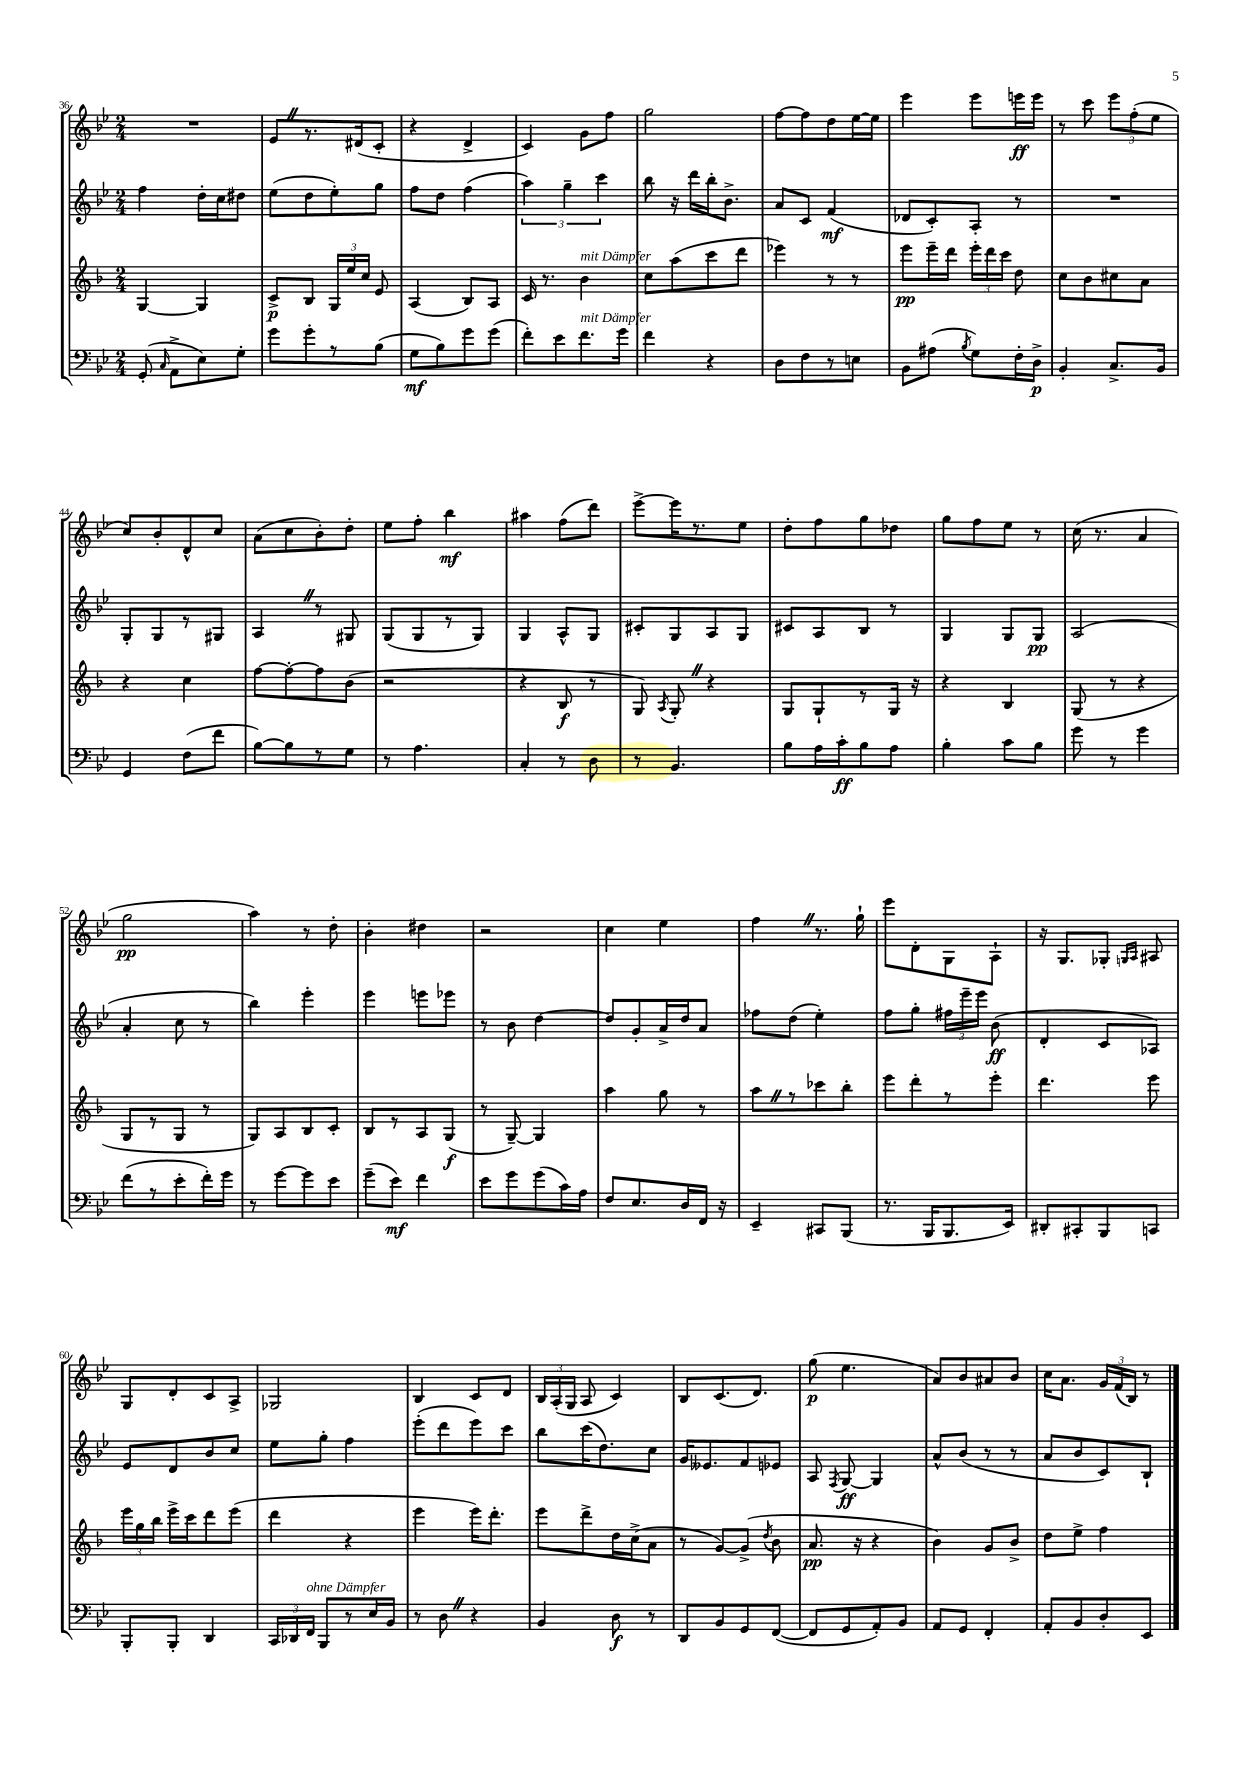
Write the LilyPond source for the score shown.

<<
\new StaffGroup <<
\new Staff = "s0" {
    \clef treble \key bes \major \numericTimeSignature \time 2/4
    \autoBeamOff R2 |
    ees'8[ \once \override BreathingSign.text = \markup { \musicglyph "scripts.caesura.straight" } \breathe r8. dis'16( c'8]-. |
    r4 d'4-> |
    c'4) g'8[ f''8] |
    g''2 |
    f''8[~ f''8 d''8 ees''16~ ees''16] |
    ees'''4 ees'''8[ e'''16\ff e'''16] |
    r8 c'''8 \tuplet 3/2 { ees'''8[ f''8-.( ees''8] } |
    c''8[) bes'8-. d'8-^ c''8] |
    a'8[( c''8 bes'8-.) d''8]-. |
    ees''8[ f''8]-. bes''4\mf |
    ais''4 f''8[( d'''8]) |
    ees'''8[~-> ees'''16 r8. ees''8] |
    d''8[-. f''8 g''8 des''8] |
    g''8[ f''8 ees''8] r8 |
    c''16( r8. a'4 |
    g''2\pp |
    a''4) r8 d''8-. |
    bes'4-. dis''4 |
    r2 |
    c''4 ees''4 |
    f''4 \once \override BreathingSign.text = \markup { \musicglyph "scripts.caesura.straight" } \breathe r8. g''16-! |
    ees'''8[ d'8-. g8 a8]-! |
    r16 g8.[ ges8]-. \grace { g16[ a16] } ais8 |
    g8[ d'8-. c'8 a8]-> |
    ges2 |
    bes4 c'8[ d'8] |
    \tuplet 3/2 { bes16[ a16-.( g16] } a8 c'4) |
    bes8[ c'8.( d'8.]) |
    g''8\p( ees''4. |
    a'8[) bes'8 ais'8 bes'8] |
    c''16[ a'8.] \tuplet 3/2 { g'16[ f'16( bes16]) } r8 \bar "|." |
}
\new Staff = "s1" {
    \clef treble \key bes \major \numericTimeSignature \time 2/4
    \autoBeamOff f''4 d''16[-. c''16 dis''8] |
    ees''8[( d''8 ees''8-.) g''8] |
    f''8[ d''8] f''4( |
    \tuplet 3/2 { a''4) g''4-- c'''4 } |
    bes''8 r16 d'''16[ bes''16-. bes'8.]-> |
    a'8[ c'8] f'4\mf( |
    des'8[ c'8-.) a8]-. r8 |
    R2 |
    g8[-. g8 r8 gis8] |
    a4 \once \override BreathingSign.text = \markup { \musicglyph "scripts.caesura.straight" } \breathe r8 gis8 |
    g8[( g8 r8 g8]) |
    g4 a8[-^ g8] |
    cis'8[-. g8 a8 g8] |
    cis'8[ a8 bes8] r8 |
    g4 g8[ g8]\pp |
    a2( |
    a'4-. c''8 r8 |
    bes''4) ees'''4-. |
    ees'''4 e'''8[ ees'''8] |
    r8 bes'8 d''4~ |
    d''8[ g'8-. a'16-> d''16 a'8] |
    fes''8[ d''8]( ees''4-.) |
    f''8[ g''8]-. \tuplet 3/2 { fis''16[ ees'''16-- ees'''16] } bes'8\ff( |
    d'4-. c'8[ aes8]) |
    ees'8[ d'8 bes'8 c''8] |
    ees''8[ g''8]-. f''4 |
    ees'''8[-.( d'''8 ees'''8) c'''8] |
    bes''8[ c'''16( d''8.) c''8] |
    g'16[ eeses'8. f'8 ees'8] |
    a8 \acciaccatura { f8 } g8~\ff g4 |
    a'8[-^ bes'8]( r8 r8 |
    a'8[ bes'8 c'8) bes8]-! \bar "|." |
}
\new Staff = "s2" {
    \clef treble \key f \major \numericTimeSignature \time 2/4
    \autoBeamOff g4~ g4 |
    c'8[->\p bes8] \tuplet 3/2 { g16[ e''16 c''16] } e'8 |
    a4( bes8[) a8] |
    c'16 r8. bes'4^\markup { \italic "mit Dämpfer" } |
    c''8[ a''8( c'''8 d'''8] |
    ees'''4) r8 r8 |
    e'''8[\pp e'''16-- d'''16] \tuplet 3/2 { e'''16[-. d'''16 c'''16] } d''8 |
    c''8[ bes'8 cis''8 a'8] |
    r4 c''4 |
    f''8[~ f''8~-. f''8 bes'8]( |
    r2 |
    r4 bes8\f r8 |
    g8) \acciaccatura { a8 } g8-. \once \override BreathingSign.text = \markup { \musicglyph "scripts.caesura.straight" } \breathe r4 |
    g8[ g8-! r8 g16] r16 |
    r4 bes4 |
    g8( r8 r4 |
    g8[ r8 g8] r8 |
    g8[) a8 bes8 c'8]-. |
    bes8[ r8 a8 g8]\f( |
    r8 g8~--) g4 |
    a''4 g''8 r8 |
    a''8[ \once \override BreathingSign.text = \markup { \musicglyph "scripts.caesura.straight" } \breathe r8 ces'''8 bes''8]-. |
    e'''8[ d'''8-. r8 e'''8]-. |
    d'''4. e'''8 |
    \tuplet 3/2 { e'''16[ g''16 bes''16] } e'''16[-> c'''16 d'''8 e'''8]( |
    d'''4 r4 |
    e'''4 e'''16[) d'''8.]-. |
    e'''8[ d'''8-> d''16 c''16->( a'8] |
    r8 g'8[~) g'8]->( \acciaccatura { d''8 } bes'8 |
    a'8.\pp r16 r4 |
    bes'4) g'8[ bes'8]-> |
    d''8[ e''8]-> f''4 \bar "|." |
}
\new Staff = "s3" {
    \clef bass \key bes \major \numericTimeSignature \time 2/4
    \autoBeamOff g,8-.( \grace { c16 } a,8[-> ees8) g8]-. |
    g'8[ g'8-. r8 bes8]( |
    g8[\mf bes8) g'8 g'8]( |
    f'8[-.) ees'8 f'8.^\markup { \italic "mit Dämpfer" } g'16] |
    f'4 r4 |
    d8[ f8 r8 e8] |
    bes,8[ ais8]( \acciaccatura { bes8 } g8[) f16-. d16]->\p |
    bes,4-. c8.[-> bes,16] |
    g,4 f8[( f'8] |
    bes8[~) bes8 r8 g8] |
    r8 a4. |
    c4-. r8 d8 |
    r8 bes,4. |
    bes8[ a16 c'16-.\ff bes8 a8] |
    bes4-. c'8[ bes8] |
    g'8 r8 g'4 |
    f'8[( r8 ees'8-. f'16-.) g'16] |
    r8 g'8[~ g'8 ees'8] |
    g'8[--( ees'8]\mf) f'4 |
    ees'8[ g'8 g'8( c'16) a16] |
    f8[ ees8. d16 f,16] r16 |
    ees,4-- cis,8[ bes,,8]( |
    r8. bes,,16[ bes,,8. ees,16]) |
    dis,8[-. cis,8-. bes,,8 c,8] |
    bes,,8[-. bes,,8]-. d,4 |
    \tuplet 3/2 { c,16[ des,16 f,16]^\markup { \italic "ohne Dämpfer" } } bes,,8[ r8 ees16 bes,16] |
    r8 d8 \once \override BreathingSign.text = \markup { \musicglyph "scripts.caesura.straight" } \breathe r4 |
    bes,4 d8\f r8 |
    d,8[ bes,8 g,8 f,8]~( |
    f,8[ g,8 a,8-.) bes,8] |
    a,8[ g,8] f,4-. |
    a,8[-. bes,8 d8-. ees,8] \bar "|." |
}
>>
>>
\layout { \context { \Score currentBarNumber = #36 } }
